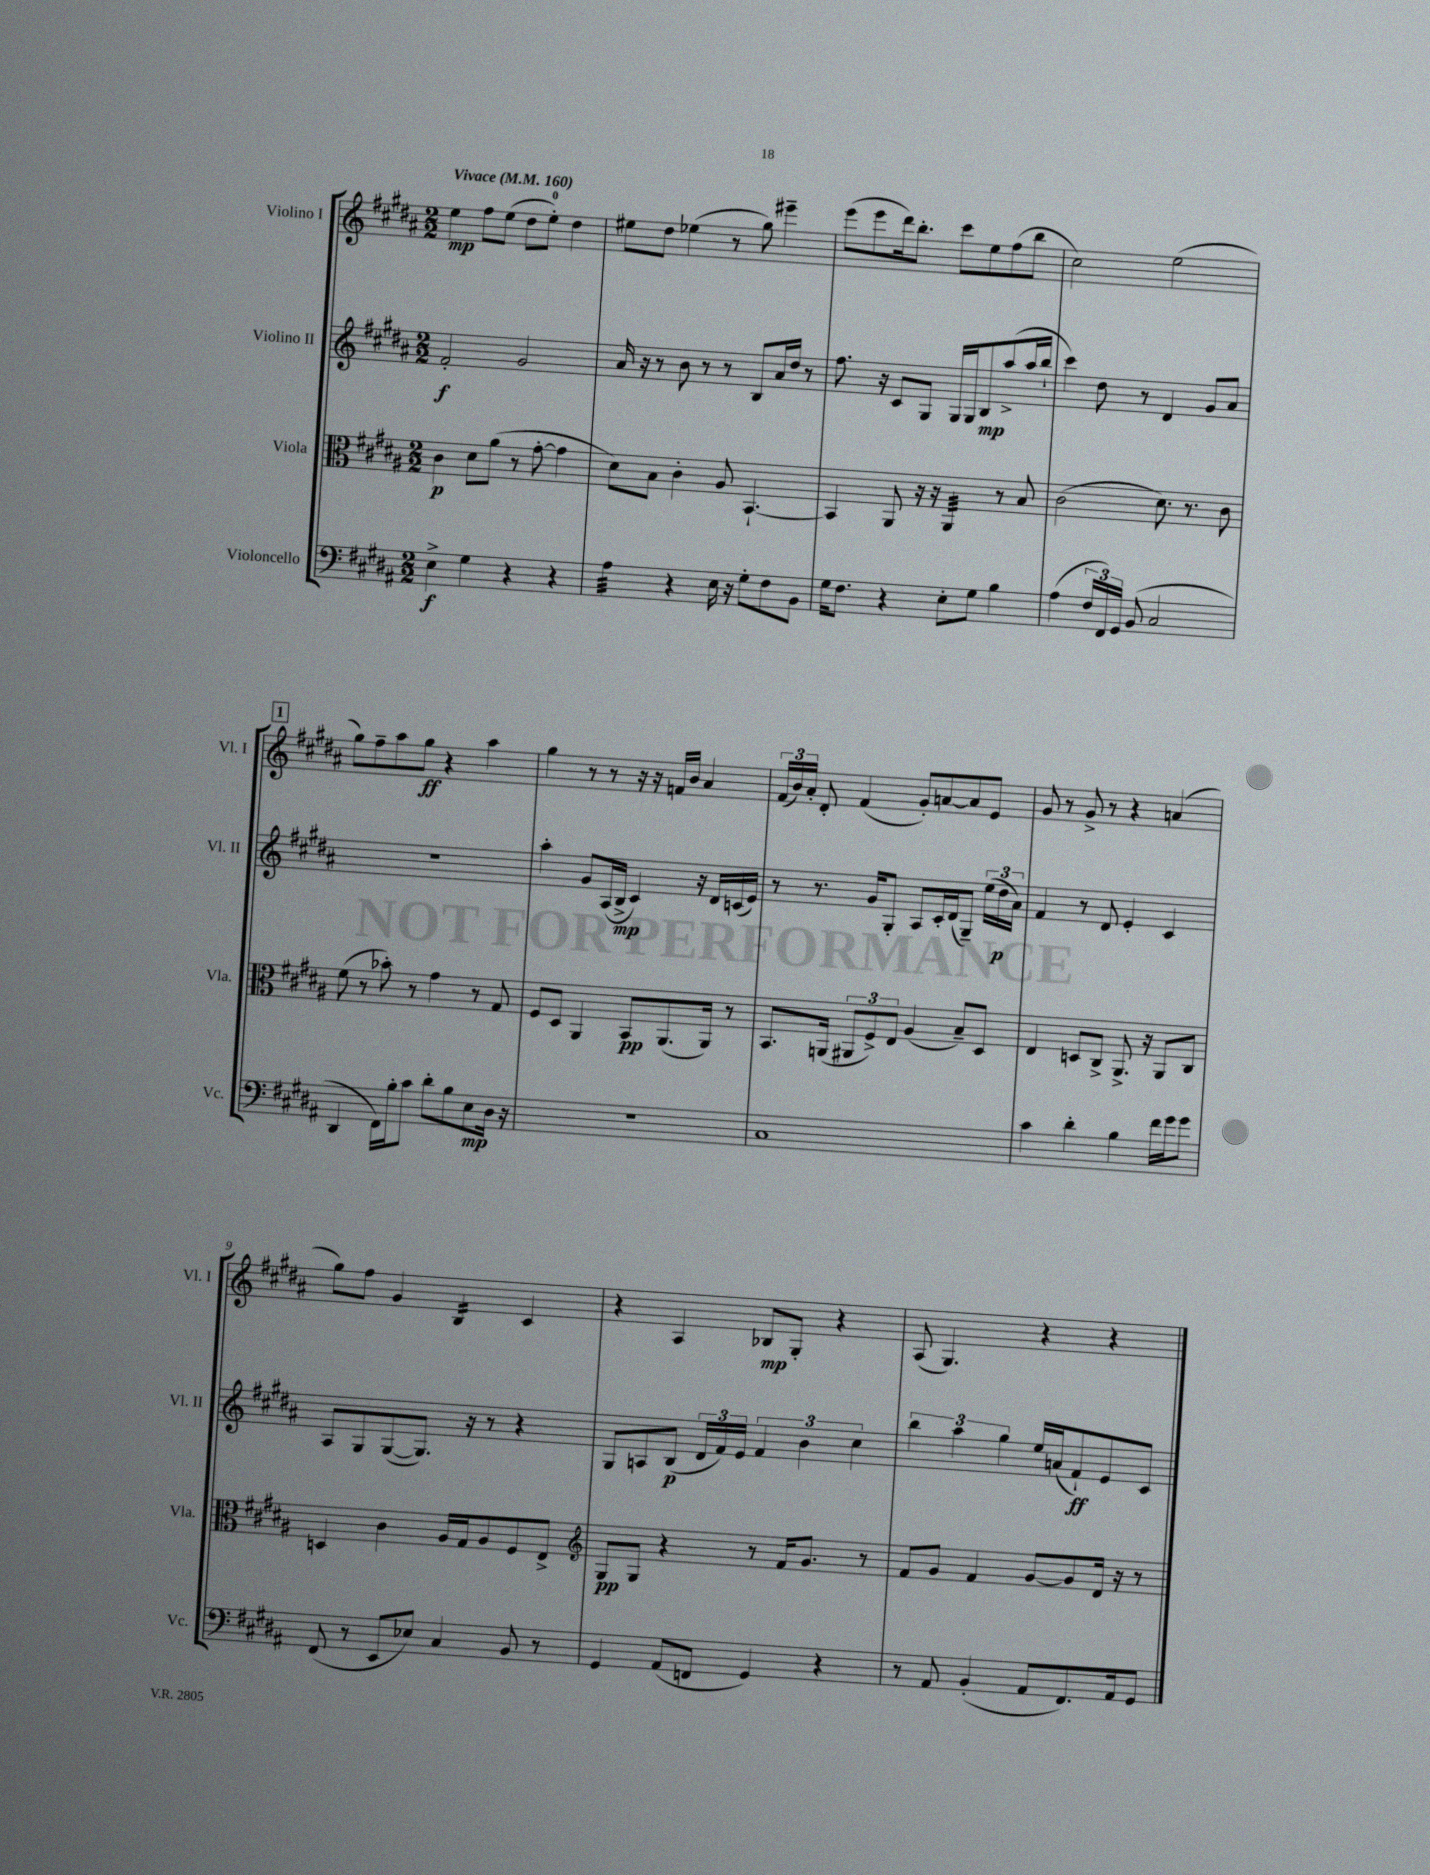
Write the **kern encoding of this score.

**kern	**kern	**kern	**kern
*staff4	*staff3	*staff2	*staff1
*clefF4	*clefC3	*clefG2	*clefG2
*k[f#c#g#d#a#]	*k[f#c#g#d#a#]	*k[f#c#g#d#a#]	*k[f#c#g#d#a#]
*M2/2	*M2/2	*M2/2	*M2/2
*MM160	*MM160	*MM160	*MM160
4E^	4c#	2f#'	4ee
4G#	8d#	.	8ff#
.	(8a#	.	(8ee
4r	8r	2g#	8dd#
.	[8g#'	.	8ee')
4r	4g#]	.	4dd#
=	=	=	=
4A#	8d#)	16a#	8ee#
.	.	16r	.
.	8B	8r	8dd#
4r	4c#'	8b	(4ee-
.	.	8r	.
16E	8A#	8r	8r
16r	.	.	.
8G#'	[4.BB`	8B	8gg#)
8F#	.	16a#	4eee#~
.	.	16dd#	.
8BB	.	8r	.
=	=	=	=
16G#	4BB]	8.ff#	(8eee
8.F#	.	.	.
.	.	.	8eee
.	.	16r	.
4r	8AA#	8c#	16ddd#)
.	.	.	8.bb'
.	16r	8G#	.
.	16r	.	.
8E'	4AA#	16G#	8ccc#
.	.	16G#	.
8G#	.	8B	8ee
4B	8r	(8aa#^	(8ff#
.	8B	16aa#	8bb
.	.	16bb`	.
=	=	=	=
(4A#	(2c#	4ccc#)	2cc#)
24F#	.	8dd#	.
24FF#)	.	.	.
24GG#	.	.	.
(8BB	.	8r	.
2C#	8.d#)	4d#	(2ee
.	8.r	.	.
.	.	8g#	.
.	8c#	8a#	.
=	=	=	=
4DD#	(8f#	1r	8gg#)
.	8r	.	8ff#~
16FF#)	8b-')	.	8aa#
16B'	.	.	.
8c#	8r	.	8gg#
8d#'	4g#	.	4r
8B	.	.	.
8E	8r	.	4aa#
16D#	8G#	.	.
16r	.	.	.
=	=	=	=
1r	8F#	4aa#'	4gg#
.	8D#	.	.
.	4AA#	8g#	8r
.	.	(16A#	8r
.	.	16B^	.
.	8BB	4c#)	16r
.	.	.	16r
.	(8.AA#	.	16f
.	.	.	16b
.	.	16r	4a#
.	16AA#)	16d#	.
.	8r	(16c	.
.	.	16e)	.
=	=	=	=
1C#	8.BB	8r	(24f#
.	.	.	24b)
.	.	.	24a#'
.	.	8.r	8d#'
.	(16AA	.	.
.	12AA#	.	(4f#
.	.	16g#	.
.	12F#^)	.	.
.	.	8G#'	.
.	12E	.	.
.	(4A#	8A#	8g#')
.	.	16c#'	[8a
.	.	(16d#	.
.	8B~)	8G#~)	8a]
.	8D#	(24ee	8e
.	.	24dd#	.
.	.	24a#)	.
=	=	=	=
4c#	4E	4f#	8g#
.	.	.	8r
4d#'	8D	8r	8g#^
.	8C#^	8d#	8r
4B	8.AA#^	4e'	4r
.	16r	.	.
16f#	8AA#	4c#	(4a
16g#	.	.	.
8g#	8C#	.	.
=	=	=	=
(8FF#	4D	8A#	8gg#)
8r	.	8G#	8ff#
8EE	4c#	([8G#	4g#
8E-)	.	8.G#])	.
4C#	16A#	.	4B
.	16G#	16r	.
.	8A#	8r	.
8BB	8F#	4r	4c#
8r	8E^	.	.
=	=	=	=
*	*clefG2	*	*
4GG#	8G#	8G#	4r
.	8G#	8A	.
(8AA#	4r	(8B	4A#
8FF	.	24d#	.
.	.	24f#)	.
.	.	24e	.
4GG#)	8r	6f#	8B-
.	16f#	.	8G#'
.	.	6b	.
.	8.g#	.	.
4r	.	.	4r
.	.	6cc#	.
.	8r	.	.
=	=	=	=
8r	8f#	6bb	(8A#
8AA#	8g#	.	4.G#)
.	.	6aa#	.
(4BB'	4f#	.	.
.	.	6gg#	.
8AA#	[8g#	16ee	4r
.	.	(16a	.
8.FF#)	8g#]	8f#`)	.
.	16d#	8e	4r
16AA#	16r	.	.
8GG#	8r	8c#	.
==	==	==	==
*-	*-	*-	*-
